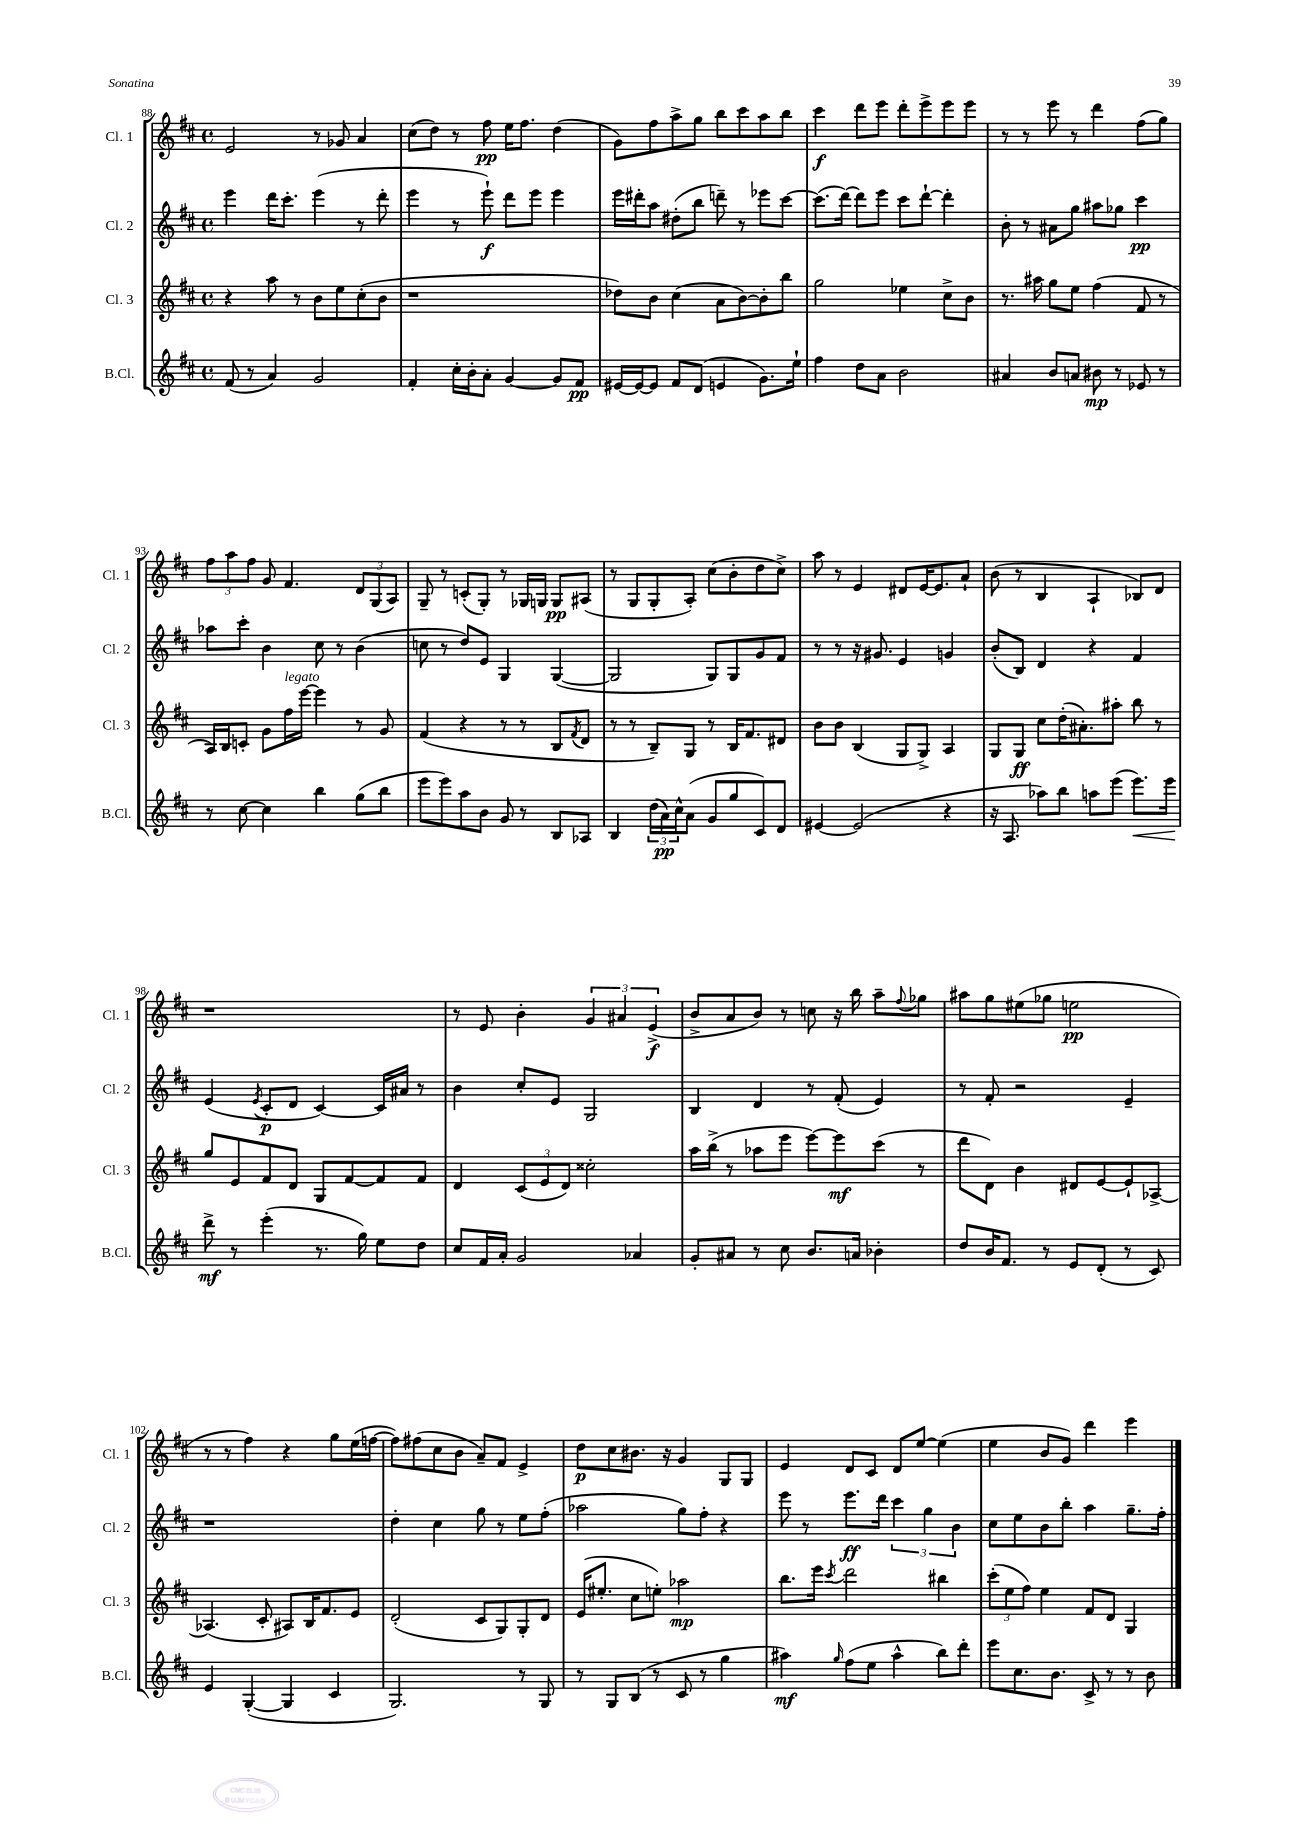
<<
\new StaffGroup <<
\new Staff = "s0" \with { instrumentName = "Cl. 1" shortInstrumentName = "Cl. 1" } {
    \clef treble \key d \major \defaultTimeSignature \time 4/4
    e'2 r8 ges'8 a'4 |
    cis''8( d''8) r8 fis''8\pp e''16 fis''8. d''4( |
    g'8) fis''8 a''8-> g''8 b''8 cis'''8 a''8 b''8 |
    cis'''4\f d'''8 e'''8 d'''8-. e'''8-> e'''8 e'''8 |
    r8 r8 e'''8 r8 d'''4 fis''8( g''8) |
    \tuplet 3/2 { fis''8 a''8 fis''8 } g'8 fis'4. \tuplet 3/2 { d'8 g8( a8) } |
    g8-- r8 c'8-.( g8-.) r8 ges16 g16 g8\pp ais8( |
    r8 g8 g8-. a8-.) cis''8( b'8-. d''8 cis''8->) |
    a''8 r8 e'4 dis'8 e'16~ e'8. a'8-! |
    b'8( r8 b4 a4-! bes8) d'8 |
    r1 |
    r8 e'8 b'4-. \tuplet 3/2 { g'4 ais'4 e'4->\f( } |
    b'8-> a'8 b'8) r8 c''8 r16 b''16 a''8-- \appoggiatura { fis''8 } ges''8 |
    ais''8 g''8 eis''8( ges''8 e''2\pp |
    r8 r8 fis''4) r4 g''8 e''16( f''16~ |
    f''8) fis''8( cis''8 b'8 a'8--) fis'8 e'4-> |
    d''8\p cis''8 bis'8. r16 g'4 g8 g8 |
    e'4 d'8 cis'8 d'8 e''8~ e''4( |
    e''4 b'8 g'8) d'''4 e'''4 \bar "|." |
}
\new Staff = "s1" \with { instrumentName = "Cl. 2" shortInstrumentName = "Cl. 2" } {
    \clef treble \key d \major \defaultTimeSignature \time 4/4
    e'''4 d'''16 cis'''8.-. e'''4( r8 d'''8-. |
    e'''4 r8 e'''8-!\f) d'''8 e'''8 e'''4 |
    e'''16 dis'''16-. a''8 dis''8-.( b''8 d'''8--) r8 ees'''8 cis'''8~ |
    cis'''8.( d'''16~) d'''8 e'''8 cis'''8 d'''8~-! d'''4-. |
    b'8-. r8 ais'8 g''8 ais''8 ges''8 cis'''4\pp |
    aes''8 cis'''8-. b'4 cis''8 r8 b'4( |
    c''8 r8 d''8) e'8 g4 g4~( |
    g2 g8) g8 g'8 fis'8 |
    r8 r8 r16 gis'8. e'4 g'4 |
    b'8-.( b8) d'4 r4 fis'4 |
    e'4( \acciaccatura { e'8 } cis'8-.\p d'8 cis'4~) cis'16 ais'16 r8 |
    b'4 cis''8-. e'8 g2 |
    b4 d'4 r8 fis'8-.( e'4) |
    r8 fis'8-. r2 e'4-- |
    r1 |
    d''4-. cis''4 g''8 r8 e''8 fis''8-.( |
    aes''2 g''8) fis''8-. r4 |
    e'''8 r8 e'''8.\ff d'''16 \tuplet 3/2 { cis'''4 g''4 b'4 } |
    cis''8 e''8 b'8 b''8-. a''4 g''8.-- fis''16-. \bar "|." |
}
\new Staff = "s2" \with { instrumentName = "Cl. 3" shortInstrumentName = "Cl. 3" } {
    \clef treble \key d \major \defaultTimeSignature \time 4/4
    r4 a''8 r8 b'8 e''8 cis''8-.( b'8 |
    r1 |
    des''8) b'8 cis''4( a'8 b'8~) b'8-. b''8 |
    g''2 ees''4 cis''8-> b'8 |
    r8. ais''16 g''8 e''8 fis''4( fis'8 r8 |
    a16) b16 c'8-. g'8 fis''16^\markup { \italic "legato" } e'''16~ e'''4 r8 g'8 |
    fis'4( r4 r8 r8 b8 \acciaccatura { fis'8 } d'8 |
    r8 r8 b8--) g8 r8 b16 fis'8. dis'8 |
    b'8 b'8 b4( g8 g8->) a4 |
    g8 g8\ff cis''8 d''16-.( ais'8.-.) ais''8-. b''8 r8 |
    g''8 e'8 fis'8 d'8 g8 fis'8~ fis'8 fis'8 |
    d'4 \tuplet 3/2 { cis'8( e'8 d'8) } cisis''2-. |
    a''16 b''16->( r8 aes''8 e'''8 e'''8~) e'''8\mf cis'''8( r8 |
    d'''8 d'8) b'4 dis'8 e'8~ e'8-! aes8~-> |
    aes4.( cis'8-. ais8) b16 fis'8. e'8 |
    d'2-.( cis'8 g8) g8-. d'8 |
    e'16( eis''8.-. cis''8 e''8-.) aes''2\mp |
    b''8. e'''16 \acciaccatura { cis'''8 } d'''2 bis''4 |
    \tuplet 3/2 { cis'''8-.( e''8 fis''8) } e''4 fis'8 d'8 g4 \bar "|." |
}
\new Staff = "s3" \with { instrumentName = "B.Cl." shortInstrumentName = "B.Cl." } {
    \clef treble \key d \major \defaultTimeSignature \time 4/4
    fis'8( r8 a'4) g'2 |
    fis'4-. cis''16-. b'16-. a'8-. g'4~ g'8 fis'8\pp |
    eis'16~ eis'16~ eis'8 fis'8 d'8( e'4 g'8.) e''16-! |
    fis''4 d''8 a'8 b'2 |
    ais'4 b'8 a'8 bis'8\mp r8 ees'8 r8 |
    r8 cis''8~ cis''4 b''4 g''8( b''8 |
    e'''8 e'''8) a''8 b'8 g'8 r8 b8 aes8 |
    b4 \tuplet 3/2 { d''16( a'16\pp) cis''16-^ } a'8( g'8 g''8 cis'8) d'8 |
    eis'4~ eis'2( r4 |
    r16 a8. aes''8) b''8 a''8 e'''8( e'''8.\<) e'''16 |
    d'''8->\mf\! r8 e'''4-.( r8. g''16) e''8 d''8 |
    cis''8 fis'16 a'16-. g'2 aes'4 |
    g'8-. ais'8 r8 cis''8 b'8. a'16 bes'4-. |
    d''8 b'16 fis'8. r8 e'8 d'8-.( r8 cis'8) |
    e'4 g4~-.( g4 cis'4 |
    g2.) r8 g8 |
    r8 g8 b8( r8 cis'8 r8 g''4 |
    ais''4\mf) \grace { g''16 } fis''8( e''8 ais''4-^ b''8) d'''8-. |
    e'''8 cis''8. b'8. cis'8-> r8 r8 b'8 \bar "|." |
}
>>
>>
\layout { \context { \Score currentBarNumber = #88 } }
